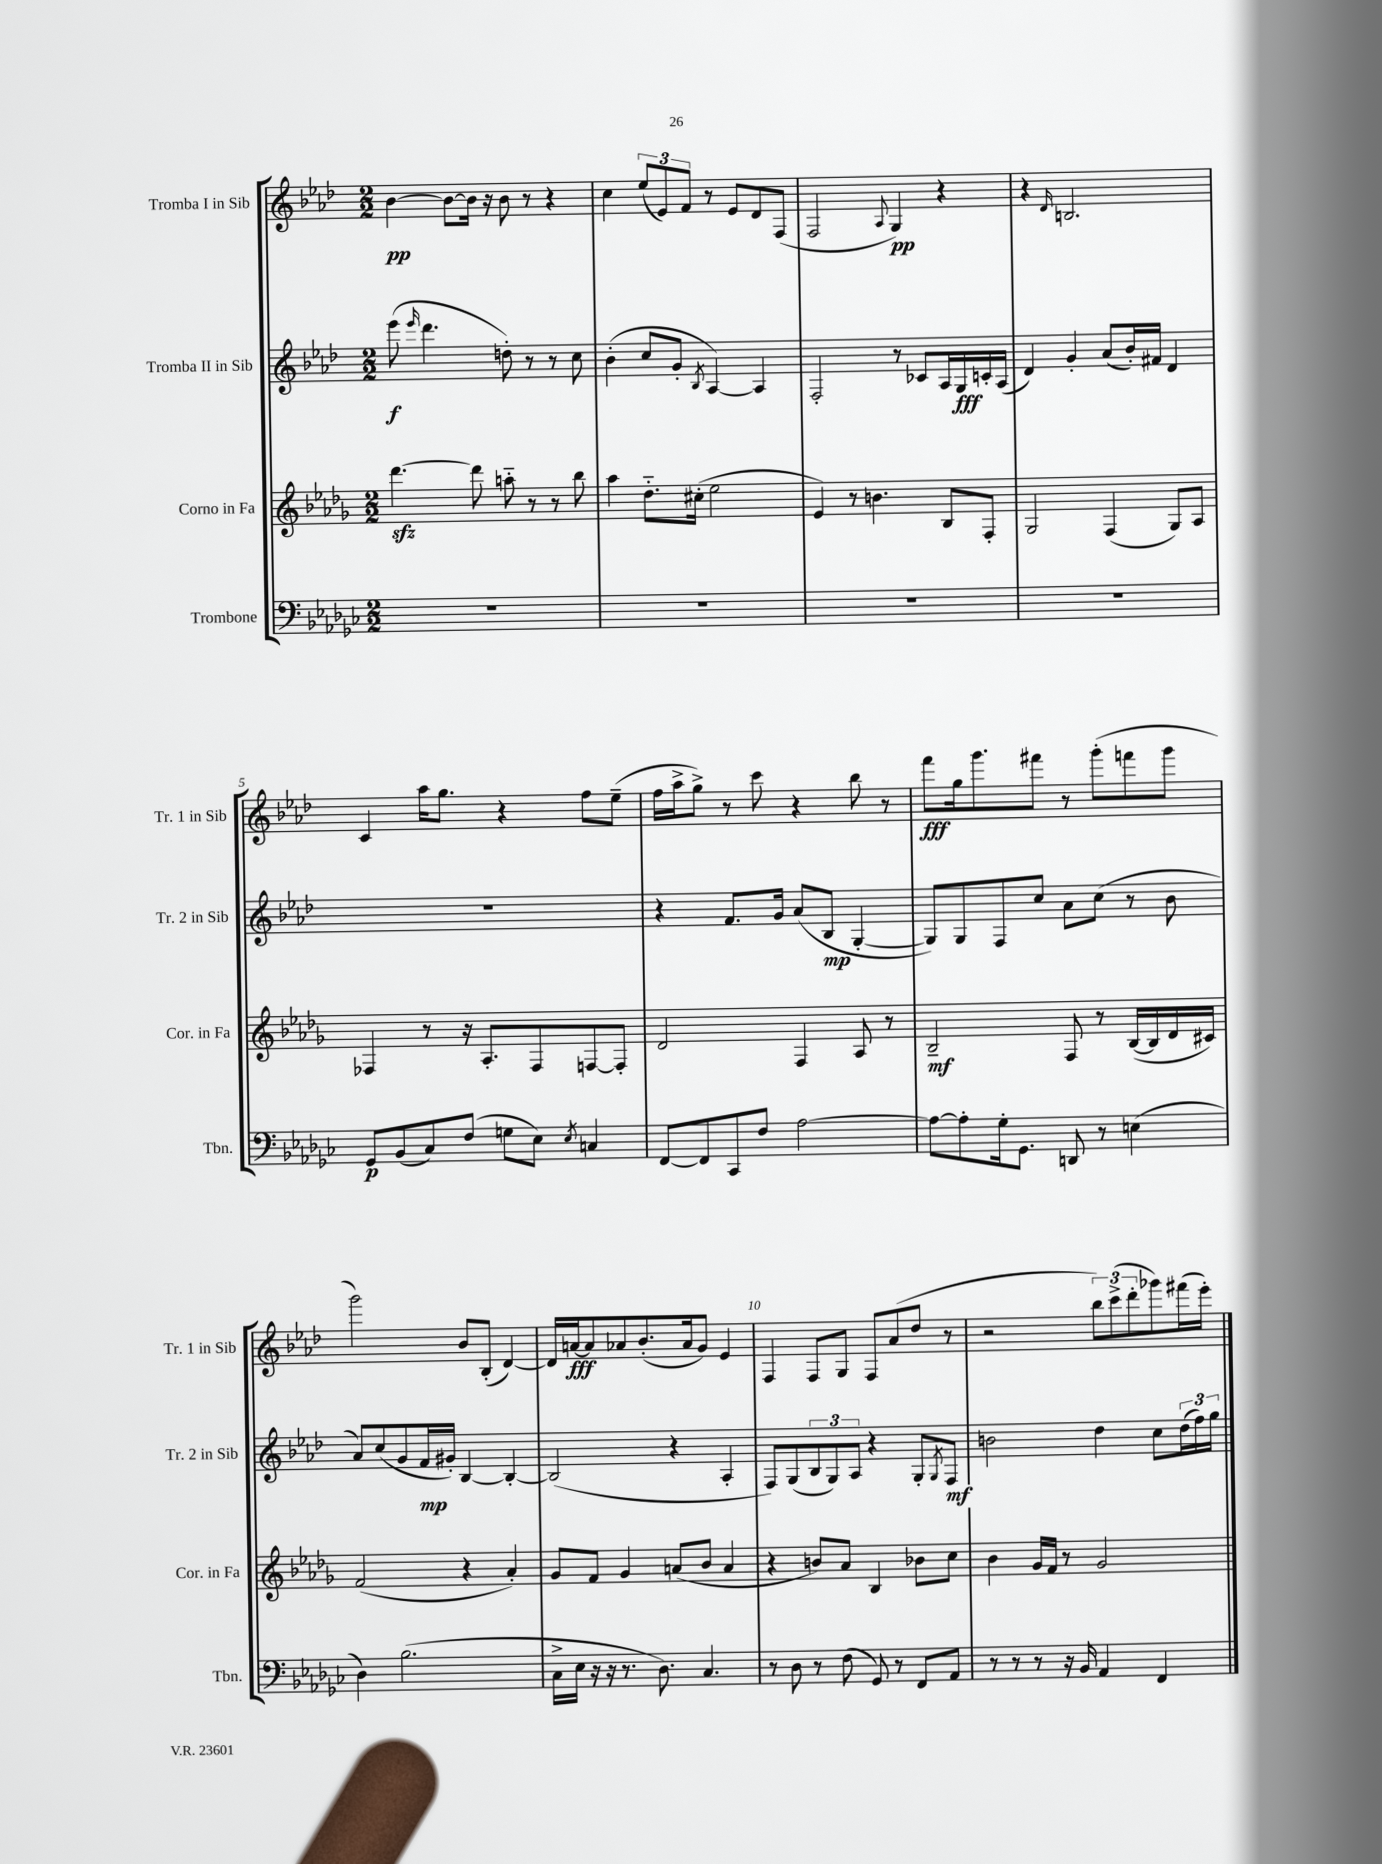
<<
\new StaffGroup <<
\new Staff = "s0" \with { instrumentName = "Tromba I in Sib" shortInstrumentName = "Tr. 1 in Sib" } {
    \clef treble \key aes \major \numericTimeSignature \time 2/2
    bes'4~\pp bes'8~ bes'16 r16 bes'8 r8 r4 |
    c''4 \tuplet 3/2 { ees''8( ees'8) f'8 } r8 ees'8 des'8 f8( |
    f2 \appoggiatura { aes8 } g4\pp) r4 |
    r4 \grace { des'16 } b2. |
    c'4 aes''16 g''8. r4 f''8 ees''8--( |
    f''16 aes''16-> g''8->) r8 c'''8 r4 bes''8 r8 |
    f'''8\fff g''16 g'''8. fis'''8 r8 g'''8-.( f'''8 g'''8 |
    g'''2) bes'8 bes8-.( des'4~) |
    des'16 a'16~\fff a'8 aes'8 bes'8.-.( aes'16 g'8) ees'4 |
    f4 f8 g8 f8 aes'8( des''8 r8 |
    r2 \tuplet 3/2 { bes''8) c'''8->( des'''8-. } ges'''8) fis'''16( ees'''16-.) \bar "|." |
}
\new Staff = "s1" \with { instrumentName = "Tromba II in Sib" shortInstrumentName = "Tr. 2 in Sib" } {
    \clef treble \key aes \major \numericTimeSignature \time 2/2
    ees'''8\f( \grace { ees'''16 } des'''4. d''8-.) r8 r8 c''8 |
    bes'4-.( c''8 g'8-. \acciaccatura { bes8 } aes4~) aes4 |
    f2-. r8 ces'8 aes16 g16\fff c'16-. aes16( |
    des'4) g'4-. aes'8( bes'16-.) fis'16 des'4 |
    R1 |
    r4 f'8. g'16 aes'8( bes8\mp g4~-. |
    g8) g8 f8 c''8 aes'8 c''8( r8 bes'8 |
    aes'8) c''8( g'8 f'16\mp gis'16-.) bes4~ bes4~-. |
    bes2( r4 aes4-. |
    f8) g8( \tuplet 3/2 { bes8 g8) aes8 } r4 g8-. \acciaccatura { g8 } f8\mf |
    b'2 des''4 c''8 \tuplet 3/2 { des''16( f''16) g''16 } \bar "|." |
}
\new Staff = "s2" \with { instrumentName = "Corno in Fa" shortInstrumentName = "Cor. in Fa" } {
    \clef treble \key des \major \numericTimeSignature \time 2/2
    des'''4.~\sfz des'''8 a''8-_ r8 r8 bes''8 |
    aes''4 des''8.-_ cis''16-.( ees''2 |
    ees'4) r8 b'4. bes8 f8-. |
    ges2 f4( ges8) aes8 |
    fes4 r8 r16 aes8.-. fes8 f8~ f8-. |
    des'2 f4 aes8 r8 |
    bes2--\mf f8 r8 bes16~( bes16 des'16 cis'16) |
    f'2( r4 aes'4-.) |
    ges'8 f'8 ges'4 a'8( bes'8 a'4 |
    r4 b'8) aes'8 bes4 bes'8 c''8 |
    bes'4 ges'16 f'16 r8 ges'2 \bar "|." |
}
\new Staff = "s3" \with { instrumentName = "Trombone" shortInstrumentName = "Tbn." } {
    \clef bass \key ges \major \numericTimeSignature \time 2/2
    R1 |
    R1 |
    R1 |
    R1 |
    ges,8\p bes,8( ces8) f8( g8 ees8) \acciaccatura { ees8 } c4 |
    f,8~ f,8 ces,8 f8 aes2~ |
    aes8~ aes8-. ges16-. ges,8. d,8 r8 e4( |
    des4) bes2.( |
    ces16-> ees16 r16 r16 r8. des8.) ces4. |
    r8 des8 r8 f8( ges,8) r8 f,8 aes,8 |
    r8 r8 r8 r16 bes,16 aes,4 f,4 \bar "|." |
}
>>
>>
\layout { \context { \Score \override BarNumber.break-visibility = ##(#f #t #t) barNumberVisibility = #(every-nth-bar-number-visible 5) } }
